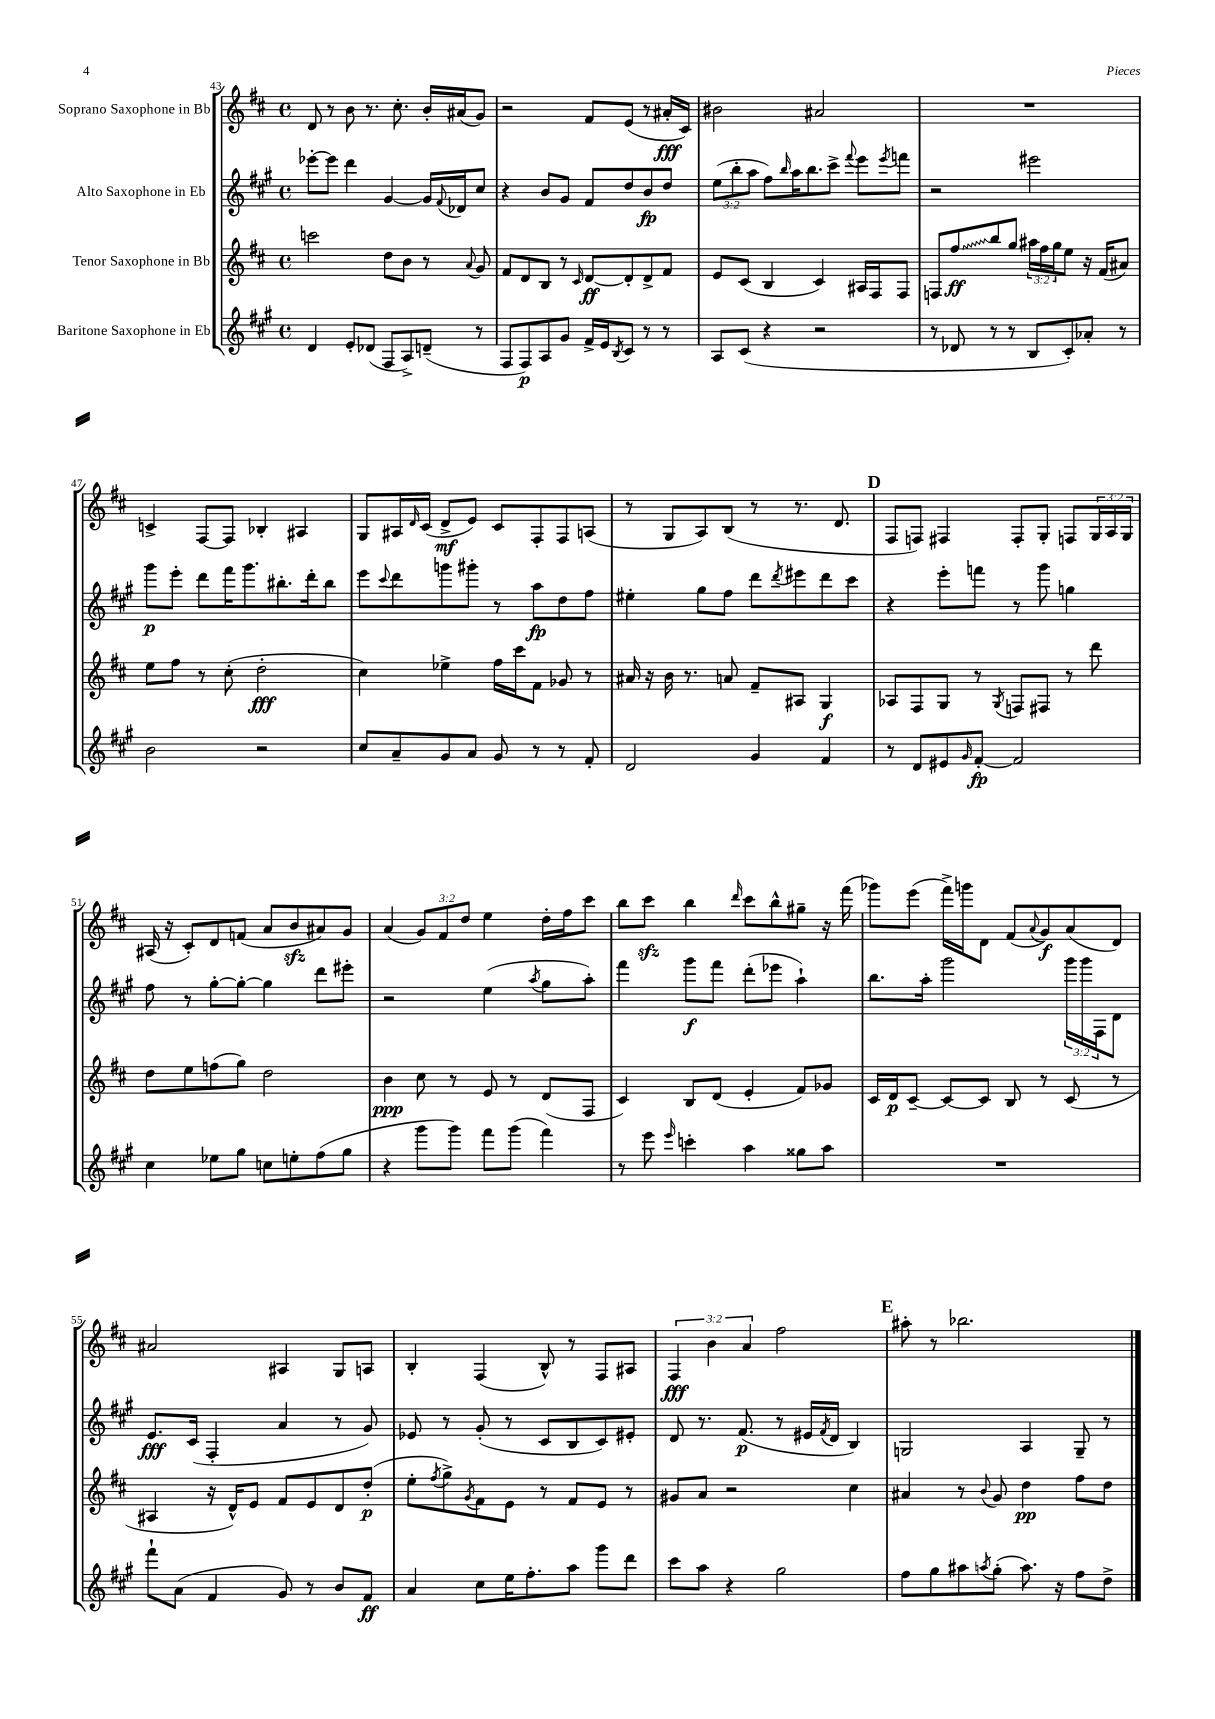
<<
\new StaffGroup <<
\new Staff = "s0" \with { instrumentName = "Soprano Saxophone in Bb" } {
    \clef treble \key d \major \defaultTimeSignature \time 4/4 \override Staff.TupletNumber.text = #tuplet-number::calc-fraction-text
    d'8 r8 b'8 r8. cis''8.-. b'16-. ais'16( g'8) |
    r2 fis'8 e'8( r8 ais'16-.\fff cis'16) |
    bis'2 ais'2 |
    R1 |
    c'4-> fis8~ fis8 bes4-. ais4 |
    g8 ais16 \grace { d'16 } cis'16( d'8->\mf e'8) cis'8 fis8-. fis8 a8( |
    r8 g8 a8) b8( r8 r8. d'8. |
    \mark \markup { \bold "D" } fis8 f8) fis4 fis8-. g8-. f8 \tuplet 3/2 { g16 a16 g16 } |
    ais16( r16 cis'8-.) d'8 f'8( a'8 b'8\sfz ais'8) g'8 |
    a'4( \tuplet 3/2 { g'8) fis'8 d''8 } e''4 d''16-. fis''16 cis'''8 |
    b''8 cis'''8\sfz b''4 \grace { d'''16 } cis'''8 b''8-^ gis''8-- r16 fis'''16( |
    ges'''8) e'''8( fis'''16->) g'''16 d'8 fis'8( \appoggiatura { a'8 } g'8\f) a'8( d'8) |
    ais'2 ais4 g8 a8 |
    b4-. fis4( b8-^) r8 fis8 ais8 |
    \tuplet 3/2 { fis4\fff b'4 a'4 } fis''2 |
    \mark \markup { \bold "E" } ais''8-. r8 bes''2. \bar "|." |
}
\new Staff = "s1" \with { instrumentName = "Alto Saxophone in Eb" } {
    \clef treble \key a \major \defaultTimeSignature \time 4/4 \override Staff.TupletNumber.text = #tuplet-number::calc-fraction-text
    ees'''8~-. ees'''8 d'''4 gis'4~ gis'16 \appoggiatura { fis'8 } des'16 cis''8 |
    r4 b'8 gis'8 fis'8 d''8 b'8\fp d''8 |
    \tuplet 3/2 { e''8( b''8-. a''8 } fis''8) \grace { b''16 } a''16 b''8. cis'''8-> \appoggiatura { fis'''8 } e'''8 \acciaccatura { e'''8 } f'''8 |
    r2 eis'''2 |
    gis'''8\p e'''8-. d'''8 fis'''16 gis'''8. bis''8.-. d'''16-. bis''8 |
    e'''8 \appoggiatura { cis'''8 } d'''8 g'''8 gis'''8-. r8 a''8\fp d''8 fis''8 |
    eis''4-. gis''8 fis''8 d'''8 \acciaccatura { d'''8 } eis'''8 d'''8 cis'''8 |
    \mark \markup { \bold "D" } r4 e'''8-. f'''8 r8 gis'''8 g''4 |
    fis''8 r8 gis''8~-. gis''8~-. gis''4 d'''8 eis'''8-. |
    r2 e''4( \acciaccatura { a''8 } gis''8 a''8-.) |
    fis'''4 gis'''8\f fis'''8 d'''8-.( ees'''8 a''4-!) |
    b''8. a''16-. gis'''2 \tuplet 3/2 { gis'''16 gis'''16 fis16 } d'8 |
    e'8.\fff cis'16( fis4-. a'4 r8 gis'8) |
    ees'8 r8 gis'8-.( r8 cis'8 b8 cis'8) eis'8-. |
    d'8 r8. fis'8.\p( r8 eis'16 \acciaccatura { fis'8 } d'16 b4) |
    \mark \markup { \bold "E" } g2 a4 g8-- r8 \bar "|." |
}
\new Staff = "s2" \with { instrumentName = "Tenor Saxophone in Bb" } {
    \clef treble \key d \major \defaultTimeSignature \time 4/4 \override Staff.TupletNumber.text = #tuplet-number::calc-fraction-text
    c'''2 d''8 b'8 r8 \appoggiatura { a'8 } g'8 |
    fis'8 d'8 b8 r8 \grace { cis'16 } d'8~\ff d'8-. d'8-> fis'8 |
    e'8 cis'8( b4 cis'4) ais16 fis16 fis8 |
    f8 \once \override Glissando.style = #'zigzag fis''8\glissando\ff b''8 g''8 \tuplet 3/2 { ais''16 fis''16 g''16 } e''8 r16 fis'16( ais'8) |
    e''8 fis''8 r8 cis''8-.( d''2-.\fff |
    cis''4) ees''4-> fis''16 cis'''16 fis'8 ges'8 r8 |
    ais'16 r16 b'16 r8. a'8 fis'8-- ais8 g4\f |
    \mark \markup { \bold "D" } aes8 fis8 g8 r8 \acciaccatura { g8 } f8 fis8 r8 d'''8 |
    d''8 e''8 f''8( g''8) d''2 |
    b'4\ppp cis''8 r8 e'8 r8 d'8( fis8 |
    cis'4) b8 d'8( e'4-. fis'8) ges'8 |
    cis'16 d'16\p cis'8~-- cis'8~ cis'8 b8 r8 cis'8( r8 |
    ais4 r16 d'16-^) e'8 fis'8 e'8 d'8 d''8-.\p( |
    e''8-. \acciaccatura { fis''8 } g''8->) \acciaccatura { g'8 } fis'8 e'8 r8 fis'8 e'8 r8 |
    gis'8 a'8 r2 cis''4 |
    \mark \markup { \bold "E" } ais'4 r8 \appoggiatura { b'8 } g'8 d''4\pp fis''8 d''8 \bar "|." |
}
\new Staff = "s3" \with { instrumentName = "Baritone Saxophone in Eb" } {
    \clef treble \key a \major \defaultTimeSignature \time 4/4
    d'4 e'8-. des'8( fis8 a8->) d'8--( r8 |
    fis8 fis8\p) a8 gis'8 fis'16-> e'16 \acciaccatura { b8 } cis'8 r8 r8 |
    a8 cis'8( r4 r2 |
    r8 des'8 r8 r8 b8 cis'8-.) aes'8-. r8 |
    b'2 r2 |
    cis''8 a'8-- gis'8 a'8 gis'8 r8 r8 fis'8-. |
    d'2 gis'4 fis'4 |
    \mark \markup { \bold "D" } r8 d'8 eis'8 \grace { gis'16 } fis'8~-.\fp fis'2 |
    cis''4 ees''8 gis''8 c''8 e''8-. fis''8( gis''8 |
    r4 gis'''8 gis'''8) fis'''8 gis'''8( fis'''4) |
    r8 e'''8 \grace { e'''16 } c'''4-. a''4 gisis''8 a''8 |
    R1 |
    fis'''8-! a'8( fis'4 gis'8) r8 b'8 fis'8\ff |
    a'4 cis''8 e''16 fis''8.-. a''8 gis'''8 d'''8 |
    cis'''8 a''8 r4 gis''2 |
    \mark \markup { \bold "E" } fis''8 gis''8 ais''8 \acciaccatura { a''8 } gis''8-.( a''8.) r16 fis''8 d''8-> \bar "|." |
}
>>
>>
\layout { \context { \Score currentBarNumber = #43 } }
